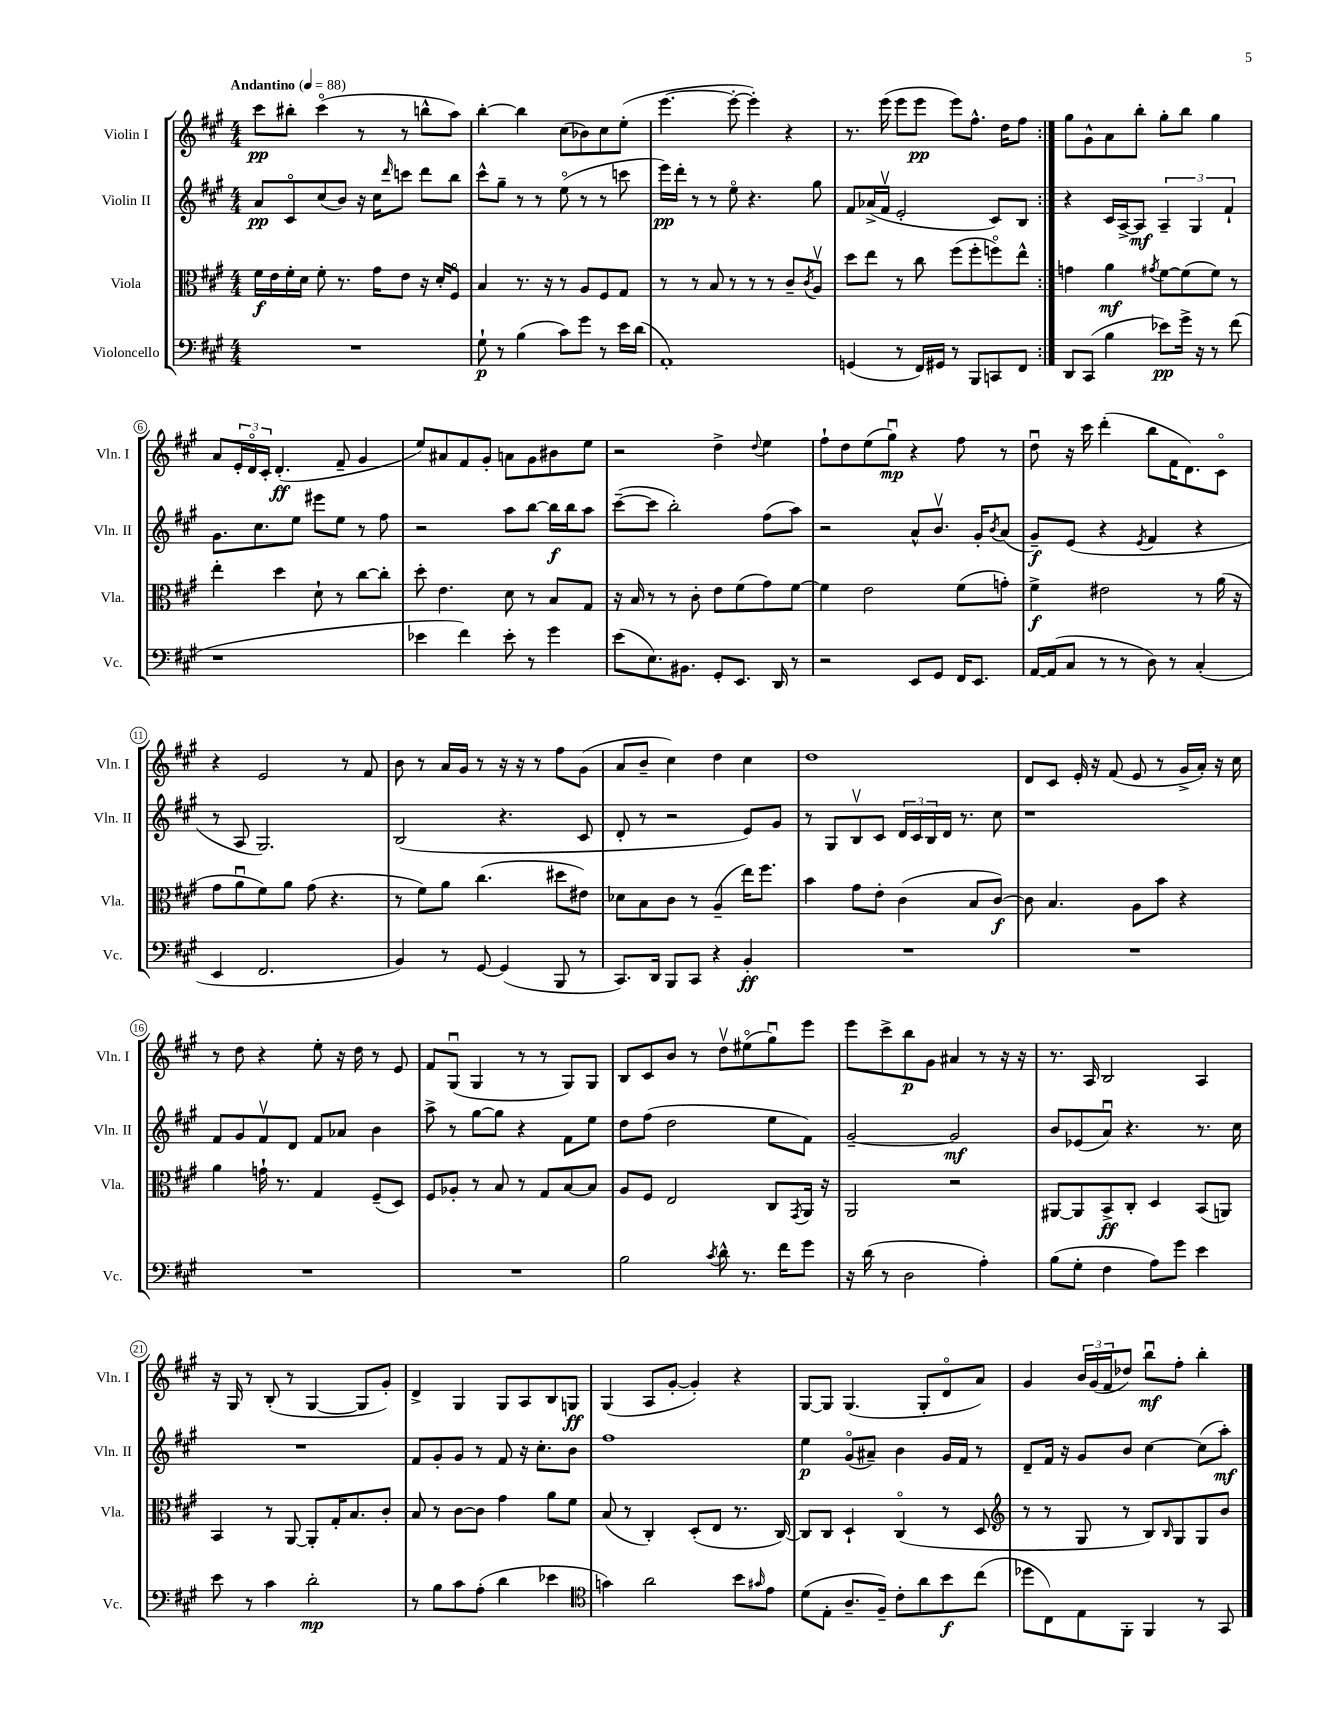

**kern	**dynam	**kern	**dynam	**kern	**dynam	**kern	**dynam
*part4	*part4	*part3	*part3	*part2	*part2	*part1	*part1
*staff4	*staff4	*staff3	*staff3	*staff2	*staff2	*staff1	*staff1
*I"Violoncello	*	*I"Viola	*	*I"Violin II	*	*I"Violin I	*
*I'Vc.	*	*I'Vla.	*	*I'Vln. II	*	*I'Vln. I	*
*clefF4	*	*clefC3	*	*clefG2	*	*clefG2	*
*k[f#c#g#]	*	*k[f#c#g#]	*	*k[f#c#g#]	*	*k[f#c#g#]	*
*M4/4	*	*M4/4	*	*M4/4	*	*M4/4	*
*MM88	*	*MM88	*	*MM88	*	*MM88	*
=1	=1	=1	=1	=1	=1	=1	=1
!	!	!	!	!	!	!LO:TX:a:B:t=Andantino	!
1r	.	16f#\LL	f	8a/L	pp	8ccc#\L	pp
.	.	16e\	.	.	.	.	.
.	.	16f#'\	.	8c#/	.	8bb#X'\J	.
.	.	16d\JJ	.	.	.	.	.
.	.	8f#'\	.	(8cc#/	.	(4ccc#\	.
.	.	8.r	.	8b/J)	.	.	.
.	.	.	.	16r	.	8r	.
.	.	16g#\KL	.	16cc#\KL	.	.	.
.	.	.	.	16qqddd/	.	.	.
.	.	8e\J	.	8cccn\J	.	8r	.
.	.	16r	.	8ddd\L	.	8bbn^^\L	.
.	.	16d'/KL	.	.	.	.	.
.	.	8F#/J	.	8bb\J	.	8aa\J)	.
=2	=2	=2	=2	=2	=2	=2	=2
8G#`\	p	4B/	.	8ccc#^^\L	.	[4bb'\	.
8r	.	.	.	8gg#~\J	.	.	.
(4B\	.	8.r	.	8r	.	4bb\]	.
.	.	.	.	8r	.	.	.
.	.	16r	.	.	.	.	.
8c#\L)	.	8r	.	(8ee\	.	(8cc#\L	.
8g#\J	.	8A/L	.	8r	.	8b-X\)	.
8r	.	8F#/	.	8r	.	8cc#\	.
16e\LL	.	8G#/J	.	8cccn\	.	(8ee'\J	.
(16d\JJ	.	.	.	.	.	.	.
=3	=3	=3	=3	=3	=3	=3	=3
1AA')	.	8r	.	16eee\LL)	pp	[4.eee\	.
.	.	.	.	16ddd'\JJ	.	.	.
.	.	8r	.	8r	.	.	.
.	.	8B/	.	8r	.	.	.
.	.	8r	.	8ee\	.	8eee'\_	.
.	.	8r	.	4.r	.	4eee'\])	.
.	.	8r	.	.	.	.	.
.	.	8c#~/L	.	.	.	4r	.
.	.	8qc#/	.	.	.	.	.
.	.	8Av/J	.	8gg#\	.	.	.
=4	=4	=4	=4	=4	=4	=4	=4
(4GGn/	.	8dd\L	.	8f#/L	.	8.r	.
.	.	8ee\J	.	(16a-X^/L	.	.	.
.	.	.	.	16f#v/JJ	.	(16eee\	.
8r	.	8r	.	2e'/	.	8eee\L	.
16FF#/LL)	.	8cc#\	.	.	.	8eee\J	pp
16GG#X/JJ	.	.	.	.	.	.	.
8r	.	(8ff#\L	.	.	.	8eee\L)	.
8BBB/L	.	8ff#'\	.	.	.	8.ff#^^\J	.
8CCn/	.	8ffn\)	.	8c#/L)	.	.	.
.	.	.	.	.	.	16dd\KL	.
8FF#/J	.	8ee^^\J	.	8B/J	.	8ff#\J	.
=5:|!	=5:|!	=5:|!	=5:|!	=5:|!	=5:|!	=5:|!	=5:|!
8DD/L	.	4gn\	.	4r	.	8gg#\L	.
(8CC#/J	.	.	.	.	.	8g#^^\	.
4B\	.	4a\	mf	16c#/LL	.	8a\	.
.	.	.	.	[16A^/J	.	.	.
.	.	.	.	8A/J]	mf	8bb'\J	.
.	.	8qg#X/	.	.	.	.	.
8e-X\L)	pp	[8f#\L	.	6A~/	.	8gg#'\L	.
16g#^\Jk	.	(8f#\]	.	.	.	8bb\J	.
.	.	.	.	6G#/	.	.	.
16r	.	.	.	.	.	.	.
8r	.	8f#\J)	.	.	.	4gg#\	.
.	.	.	.	6f#`/	.	.	.
(8f#\	.	8r	.	.	.	.	.
!!LO:LB:g=z
=6	=6	=6	=6	=6	=6	=6	=6
1r	.	4ee'\	.	8.g#\L	.	8a/L	.
.	.	.	.	.	.	24e'/L	.
.	.	.	.	.	.	24d/	.
.	.	.	.	8.cc#\	.	.	.
.	.	.	.	.	.	24c#'/JJ	.
.	.	4dd\	.	.	.	(4.d'/	ff
.	.	.	.	8ee\J	.	.	.
.	.	8d`\	.	8eee#X\L	.	.	.
.	.	8r	.	8ee\J	.	8f#~/	.
.	.	[8cc#\L	.	8r	.	4g#/	.
.	.	8cc#'\J]	.	8ff#\	.	.	.
=7	=7	=7	=7	=7	=7	=7	=7
4e-X\	.	8dd'\	.	2r	.	8ee/L)	.
.	.	4.e\	.	.	.	8a#X/	.
4f#\)	.	.	.	.	.	8f#/	.
.	.	.	.	.	.	8g#'/J	.
8e-'\	.	8d\	.	8aa\L	.	8an\L	.
8r	.	8r	.	[8bb\J	.	8g#\	.
4g#\	.	8B/L	.	16bb\LL]	f	8b#X\	.
.	.	.	.	16bb\J	.	.	.
.	.	8G#/J	.	8aa\J	.	8ee\J	.
=8	=8	=8	=8	=8	=8	=8	=8
(8e\L	.	16r	.	([8ccc#~\L	.	2r	.
.	.	16B/	.	.	.	.	.
8.E\)	.	8r	.	8ccc#\J]	.	.	.
.	.	8r	.	2bb'\)	.	.	.
8.BB#X\J	.	.	.	.	.	.	.
.	.	8c#'\	.	.	.	.	.
8GG#'/L	.	8e\L	.	.	.	4dd^\	.
8.EE/J	.	(8f#\	.	.	.	.	.
.	.	.	.	.	.	8qqdd/	.
.	.	8g#\)	.	(8ff#\L	.	4ee\	.
16DD/	.	.	.	.	.	.	.
8r	.	[8f#\J	.	8aa\J)	.	.	.
=9	=9	=9	=9	=9	=9	=9	=9
2r	.	4f#\]	.	2r	.	8ff#`\L	.
.	.	.	.	.	.	8dd\	.
.	.	2e\	.	.	.	(8ee\	.
.	.	.	.	.	.	8gg#u\J)	mp
8EE/L	.	.	.	8a^^/L	.	4r	.
8GG#/J	.	.	.	8.bv/J	.	.	.
16FF#/KL	.	(8f#\L	.	.	.	8ff#\	.
8.EE/J	.	.	.	16g#'/KL	.	.	.
.	.	.	.	8qb/	.	.	.
.	.	8gn'\J)	.	(8a/J	.	8r	.
=10	=10	=10	=10	=10	=10	=10	=10
[16AA/LL	.	4f#^\	f	8g#~/L)	f	8ddu\	.
(16AA/J]	.	.	.	.	.	.	.
8C#/J	.	.	.	(8e/J	.	16r	.
.	.	.	.	.	.	16ccc#\	.
8r	.	2e#X\	.	4r	.	(4ddd'\	.
8r	.	.	.	.	.	.	.
.	.	.	.	8qe/	.	.	.
8D\)	.	.	.	4f#/	.	8bb\L	.
8r	.	.	.	.	.	16f#\K	.
.	.	.	.	.	.	8.d\)	.
(4C#'/	.	8r	.	4r	.	.	.
.	.	(16a\	.	.	.	8c#\J	.
.	.	16r	.	.	.	.	.
!!LO:LB:g=z
=11	=11	=11	=11	=11	=11	=11	=11
4EE/	.	8g#\L	.	8r	.	4r	.
.	.	8au\	.	8A/	.	.	.
2.FF#/	.	8f#\)	.	2.G#/)	.	2e/	.
.	.	8a\J	.	.	.	.	.
.	.	(8g#\	.	.	.	.	.
.	.	4.r	.	.	.	.	.
.	.	.	.	.	.	8r	.
.	.	.	.	.	.	8f#/	.
=12	=12	=12	=12	=12	=12	=12	=12
4BB/)	.	8r	.	(2B/	.	8b\	.
.	.	8f#\L)	.	.	.	8r	.
8r	.	8a\J	.	.	.	16a/LL	.
.	.	.	.	.	.	16g#/JJ	.
[8GG#/	.	(4.cc#\	.	.	.	8r	.
(4GG#/]	.	.	.	4.r	.	16r	.
.	.	.	.	.	.	16r	.
.	.	.	.	.	.	8r	.
8BBB/	.	8dd#X\L	.	.	.	8ff#\L	.
8r	.	8e#X\J)	.	8c#/	.	(8g#\J	.
=13	=13	=13	=13	=13	=13	=13	=13
8.CC#/L)	.	8d-X\L	.	8d'/	.	8a/L	.
.	.	8B\	.	8r	.	8b~/J	.
16DD/Jk	.	.	.	.	.	.	.
8BBB/L	.	8c#\J	.	2r	.	4cc#\)	.
8CC#/J	.	8r	.	.	.	.	.
4r	.	(4A~/	.	.	.	4dd\	.
4BB'/	ff	16ee\KL)	.	8e/L)	.	4cc#\	.
.	.	8.ff#\J	.	.	.	.	.
.	.	.	.	8g#/J	.	.	.
=14	=14	=14	=14	=14	=14	=14	=14
1r	.	4b\	.	8r	.	1dd	.
.	.	.	.	8G#/L	.	.	.
.	.	8g#\L	.	8Bv/	.	.	.
.	.	8e'\J	.	8c#/J	.	.	.
.	.	(4c#\	.	24d/LL	.	.	.
.	.	.	.	24c#/	.	.	.
.	.	.	.	24B/	.	.	.
.	.	.	.	16d/JJ	.	.	.
.	.	.	.	8.r	.	.	.
.	.	8B/L	.	.	.	.	.
.	.	[8c#/J)	f	8cc#\	.	.	.
=15	=15	=15	=15	=15	=15	=15	=15
1r	.	8c#\]	.	1r	.	8d/L	.
.	.	4.B/	.	.	.	8c#/J	.
.	.	.	.	.	.	16e'/	.
.	.	.	.	.	.	16r	.
.	.	.	.	.	.	(8f#/	.
.	.	8A\L	.	.	.	8e/	.
.	.	8b\J	.	.	.	8r	.
.	.	4r	.	.	.	16g#^/LL	.
.	.	.	.	.	.	16a'/JJ)	.
.	.	.	.	.	.	16r	.
.	.	.	.	.	.	16cc#\	.
!!LO:LB:g=z
=16	=16	=16	=16	=16	=16	=16	=16
1r	.	4a\	.	8f#/L	.	8r	.
.	.	.	.	8g#/	.	8dd\	.
.	.	16gn`\	.	8f#v/	.	4r	.
.	.	8.r	.	.	.	.	.
.	.	.	.	8d/J	.	.	.
.	.	4G#/	.	8f#/L	.	8ee'\	.
.	.	.	.	8a-X/J	.	16r	.
.	.	.	.	.	.	16dd\	.
.	.	(8F#~/L	.	4b\	.	8r	.
.	.	8D/J)	.	.	.	8e/	.
=17	=17	=17	=17	=17	=17	=17	=17
1r	.	8F#/L	.	8aa^\	.	8f#/L	.
.	.	8A-X'/J	.	8r	.	(8G#u/J	.
.	.	8r	.	[8gg#\L	.	4G#/	.
.	.	8B/	.	8gg#\J]	.	.	.
.	.	8r	.	4r	.	8r	.
.	.	8G#/L	.	.	.	8r	.
.	.	[8B/	.	8f#\L	.	8G#/L)	.
.	.	8B/J]	.	8ee\J	.	8G#/J	.
=18	=18	=18	=18	=18	=18	=18	=18
2B\	.	8A/L	.	8dd\L	.	8B/L	.
.	.	8F#/J	.	(8ff#\J	.	8c#/	.
.	.	2E/	.	2dd\	.	8b/J	.
.	.	.	.	.	.	8r	.
8qc#/	.	.	.	.	.	.	.
8d^^\	.	.	.	.	.	8ddv\L	.
8.r	.	.	.	.	.	(8ee#X\	.
.	.	8C#/L	.	8ee\L	.	8gg#u\)	.
16f#\KL	.	.	.	.	.	.	.
.	.	8qGG#/	.	.	.	.	.
8g#\J	.	16AA/Jk	.	8f#\J)	.	8eee\J	.
.	.	16r	.	.	.	.	.
=19	=19	=19	=19	=19	=19	=19	=19
16r	.	2AA/	.	[2g#~/	.	8eee\L	.
(16d\	.	.	.	.	.	.	.
8r	.	.	.	.	.	8ccc#^\	.
2D\	.	.	.	.	.	8bb\	p
.	.	.	.	.	.	8g#\J	.
.	.	2r	.	2g#/]	mf	4a#X/	.
4A'\)	.	.	.	.	.	8r	.
.	.	.	.	.	.	16r	.
.	.	.	.	.	.	16r	.
=20	=20	=20	=20	=20	=20	=20	=20
(8B\L	.	[8AA#X/L	.	8b/L	.	8.r	.
8G#'\J	.	8AA#/]	.	(8e-X/	.	.	.
.	.	.	.	.	.	16A/	.
4F#\	.	8BB^/	ff	8au/J)	.	2B/	.
.	.	8C#'/J	.	4.r	.	.	.
8A\L)	.	4D/	.	.	.	.	.
8g#\J	.	.	.	.	.	.	.
4e\	.	(8BB/L	.	8.r	.	4A/	.
.	.	8AAn/J)	.	.	.	.	.
.	.	.	.	16cc#\	.	.	.
!!LO:LB:g=z
=21	=21	=21	=21	=21	=21	=21	=21
8e\	.	4BB/	.	1r	.	16r	.
.	.	.	.	.	.	16G#/	.
8r	.	.	.	.	.	8r	.
4c#\	.	8r	.	.	.	(8B'/	.
.	.	[8AA/	.	.	.	8r	.
2d'\	mp	8AA'/L]	.	.	.	[4G#/	.
.	.	16G#'/K	.	.	.	.	.
.	.	8.B/	.	.	.	.	.
.	.	.	.	.	.	8G#/L]	.
.	.	8c#'/J	.	.	.	8g#'/J)	.
=22	=22	=22	=22	=22	=22	=22	=22
8r	.	8B/	.	8f#/L	.	4d^/	.
8B\L	.	8r	.	8g#'/	.	.	.
8c#\	.	[8c#\L	.	8g#/J	.	4G#/	.
(8A'\J	.	8c#\J]	.	8r	.	.	.
4d\	.	4g#\	.	8f#/	.	8G#/L	.
.	.	.	.	16r	.	8A/	.
.	.	.	.	8.cc#'\L	.	.	.
4e-X\	.	8a\L	.	.	.	8B/	.
.	.	8f#\J	.	8b\J	.	8Gn/J	ff
=23	=23	=23	=23	=23	=23	=23	=23
*clefC4	*	*	*	*	*	*	*
4gn\)	.	(8B/	.	1ff#	.	(4G#/	.
.	.	8r	.	.	.	.	.
2a\	.	4C#'/)	.	.	.	8A/L	.
.	.	.	.	.	.	[8g#'/J	.
.	.	(8D'/L	.	.	.	4g#'/])	.
.	.	8E/J	.	.	.	.	.
8b\L	.	8.r	.	.	.	4r	.
16qqg#X/	.	.	.	.	.	.	.
8e\J	.	.	.	.	.	.	.
.	.	[16C#/)	.	.	.	.	.
=24	=24	=24	=24	=24	=24	=24	=24
(8d\L	.	8C#/L]	.	4ee\	p	[8G#/L	.
8E'\J	.	8C#/J	.	.	.	8G#/J]	.
8.A~/L	.	4D`/	.	(8g#/L	.	(4.G#/	.
.	.	.	.	8a#X~/J)	.	.	.
16F#~/Jk)	.	.	.	.	.	.	.
8c#'\L	.	(4C#/	.	4b\	.	.	.
8a\	.	.	.	.	.	8G#'/L	.
8b\	f	8r	.	16g#/LL	.	8d/	.
.	.	.	.	16f#/JJ	.	.	.
(8cc#\J	.	8D/	.	8r	.	8a/J)	.
=25	=25	=25	=25	=25	=25	=25	=25
*	*	*clefG2	*	*	*	*	*
8dd-X\L	.	8r	.	8d~/L	.	4g#/	.
8C#\)	.	8r	.	16f#/Jk	.	.	.
.	.	.	.	16r	.	.	.
8E\	.	8G#/	.	8g#/L	.	24b/LL	.
.	.	.	.	.	.	(24g#/	.
.	.	.	.	.	.	24f#/J	.
8FF#'\J	.	8r	.	8b/J	.	8dd-X/J)	.
4FF#/	.	8B/L)	.	[4cc#\	.	8bbu\L	mf
.	.	16qqB/	.	.	.	.	.
.	.	8G#/	.	.	.	8ff#'\J	.
8r	.	8G#/	.	(8cc#\L]	.	4bb'\	.
8GG#/	.	8b/J	.	8aa'\J)	mf	.	.
==	==	==	==	==	==	==	==
*-	*-	*-	*-	*-	*-	*-	*-
